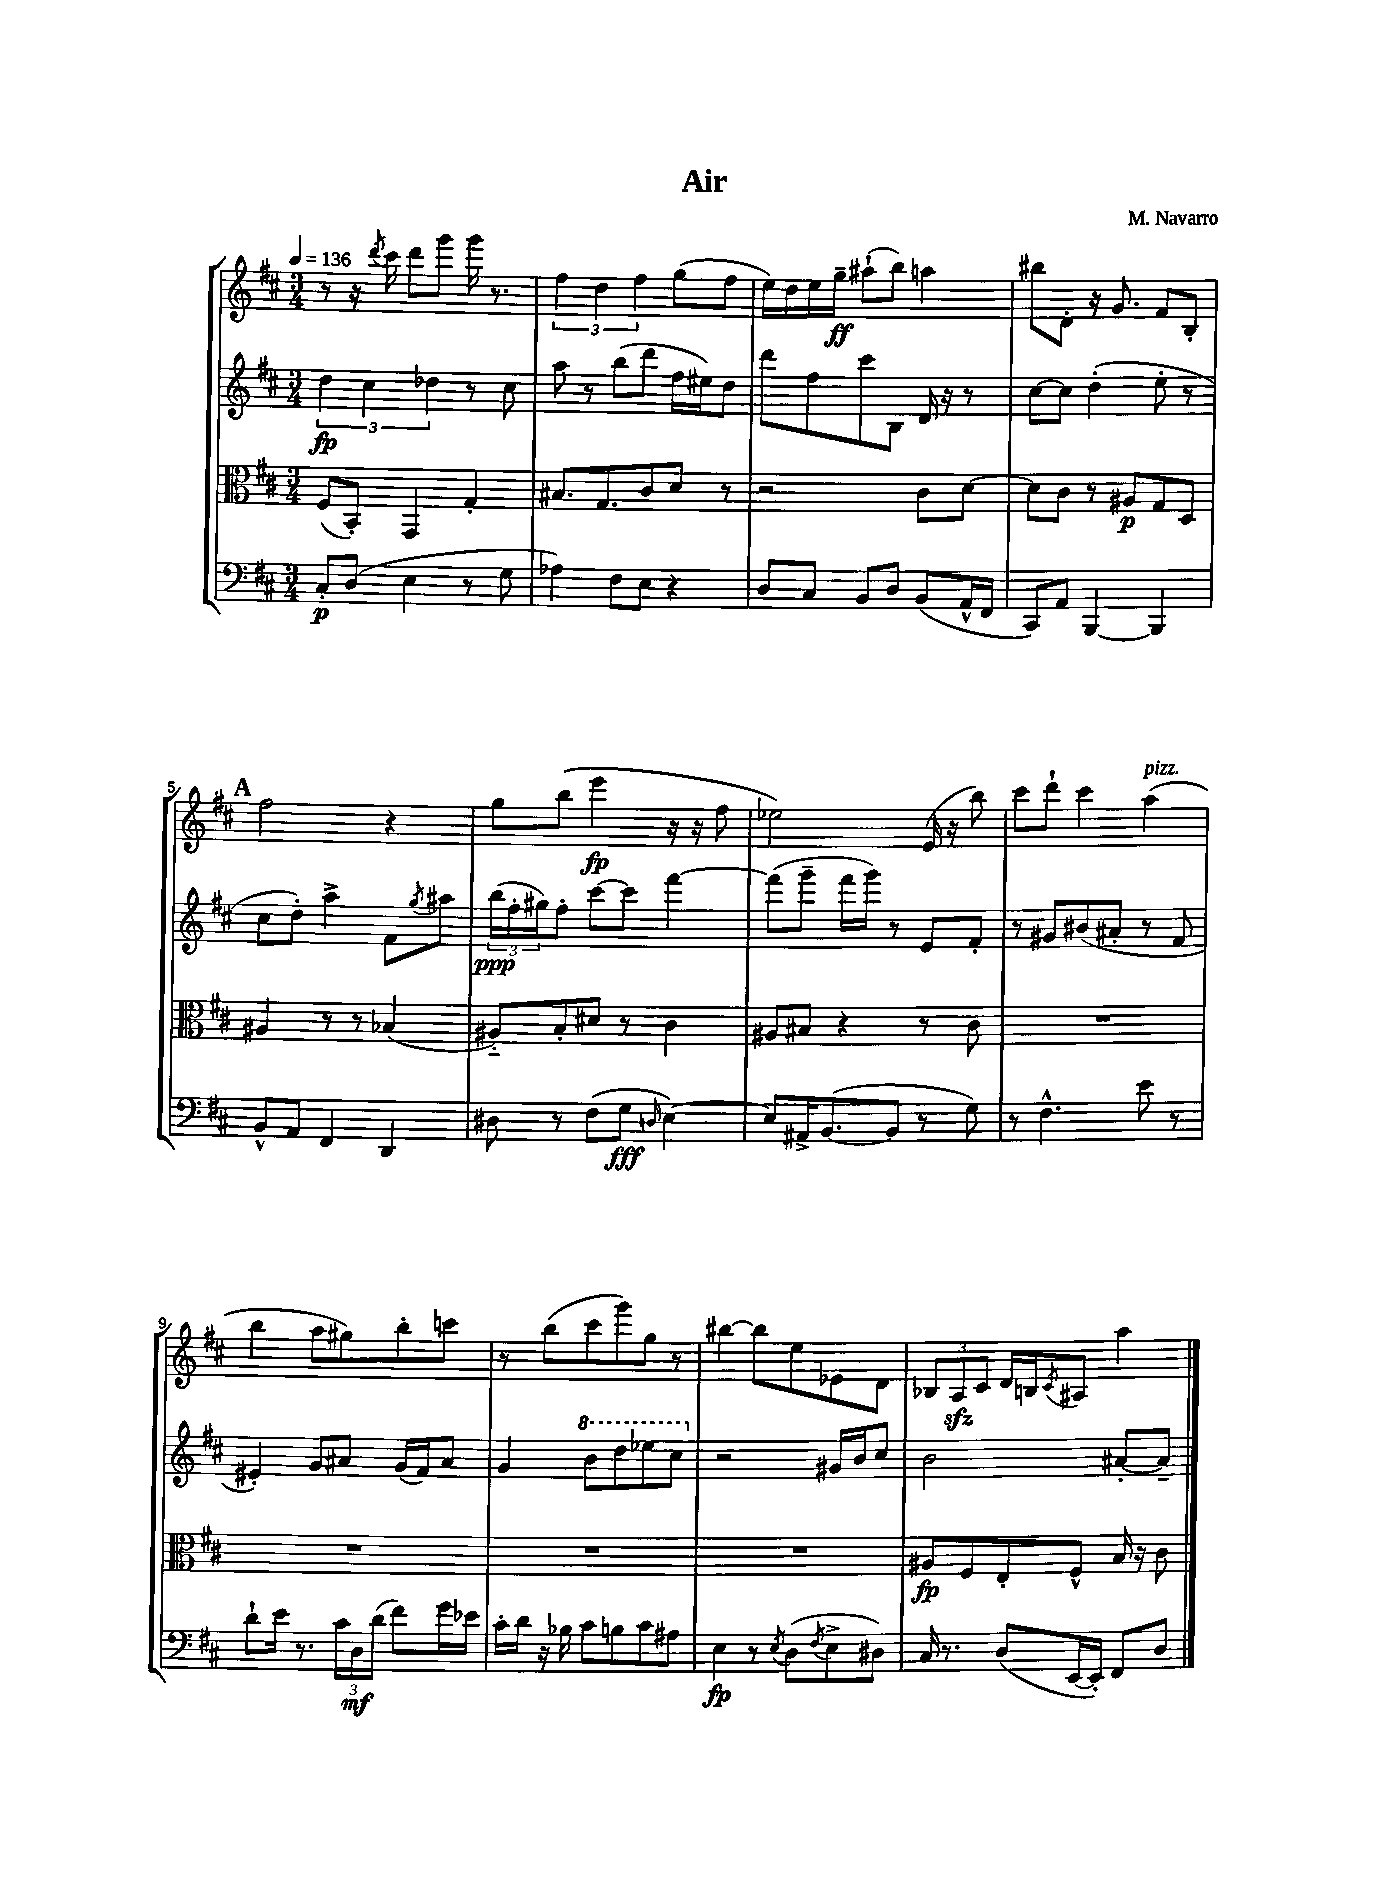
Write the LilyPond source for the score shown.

\header { title = "Air" composer = "M. Navarro" }
<<
\new StaffGroup <<
\new Staff = "s0" {
    \clef treble \key d \major \numericTimeSignature \time 3/4 \tempo 4 = 136
    r8 r16 \acciaccatura { d'''8 } cis'''16 d'''8 g'''8 g'''16 r8. |
    \tuplet 3/2 { fis''4 d''4 fis''4 } g''8( fis''8 |
    e''16) d''16 e''16 g''16--\ff ais''8-!( b''8) a''4 |
    bis''8 d'8-. r16 g'8. fis'8 b8-. |
    \mark \markup { \bold "A" } fis''2 r4 |
    g''8 b''8( e'''4\fp r16 r16 fis''8 |
    ees''2) e'16( r16 b''8) |
    cis'''8 d'''8-! cis'''4 a''4^\markup { \italic "pizz." }( |
    b''4 a''8 gis''8) b''8-. c'''8 |
    r8 b''8( cis'''8 g'''8) g''8 r8 |
    bis''4~ bis''8 e''8 ees'8 d'8 |
    \tuplet 3/2 { bes8 a8\sfz cis'8 } d'16 b16 \acciaccatura { cis'8 } ais8 a''4 \bar "|." |
}
\new Staff = "s1" {
    \clef treble \key d \major \numericTimeSignature \time 3/4
    \tuplet 3/2 { d''4\fp cis''4 des''4 } r8 cis''8 |
    a''8 r8 b''8( d'''8 fis''16 eis''16) d''8 |
    d'''8 fis''8 cis'''8 b8 d'16 r16 r8 |
    cis''8~ cis''8 d''4-.( e''8-. r8 |
    \mark \markup { \bold "A" } cis''8 d''8-.) a''4-> fis'8 \acciaccatura { g''8 } ais''8 |
    \tuplet 3/2 { b''16\ppp( fis''16-. gis''16) } fis''8-. cis'''8~ cis'''8 fis'''4~ |
    fis'''8( g'''8-- fis'''16 g'''16) r8 e'8 fis'8-. |
    r8 gis'8 bis'8( ais'8-. r8 fis'8 |
    eis'4-.) g'8 ais'8 g'16( fis'16) ais'8 |
    g'4 \ottava #1 b''8 d'''8 ees'''8 cis'''8 \ottava #0 |
    r2 gis'16 b'16 cis''8 |
    b'2 ais'8~-. ais'8-- \bar "|." |
}
\new Staff = "s2" {
    \clef alto \key d \major \numericTimeSignature \time 3/4
    fis8( b,8-.) g,4 g4-. |
    bis8. g8. cis'8 d'8 r8 |
    r2 cis'8 d'8~ |
    d'8 cis'8 r8 ais8\p g8 d8 |
    \mark \markup { \bold "A" } ais4 r8 r8 bes4( |
    ais8-_) b8-. dis'8 r8 cis'4 |
    ais8 bis8 r4 r8 cis'8 |
    R2. |
    R2. |
    R2. |
    R2. |
    ais8\fp fis8 e8-. fis8-^ b16 r16 cis'8 \bar "|." |
}
\new Staff = "s3" {
    \clef bass \key d \major \numericTimeSignature \time 3/4
    cis8-.\p d8( e4 r8 g8 |
    aes4) fis8 e8 r4 |
    d8 cis8 b,8 d8 b,8( a,16-^ fis,16 |
    cis,8) a,8 b,,4~ b,,4 |
    \mark \markup { \bold "A" } b,8-^ a,8 fis,4 d,4 |
    dis8 r8 fis8( g8\fff \grace { d16 } e4~) |
    e8 ais,16-> b,8.~( b,8 r8 g8) |
    r8 fis4.-^ e'8 r8 |
    d'8-! e'16 r8. \tuplet 3/2 { cis'16 d16\mf d'16( } fis'8) g'16 ees'16 |
    cis'16-. d'16 r16 bes16 cis'8 b8 cis'8 ais8 |
    e4\fp r8 \acciaccatura { e8 } d8( \acciaccatura { fis8 } e8-> dis8) |
    cis16 r8. d8( e,16~ e,16-.) fis,8 d8 \bar "|." |
}
>>
>>
